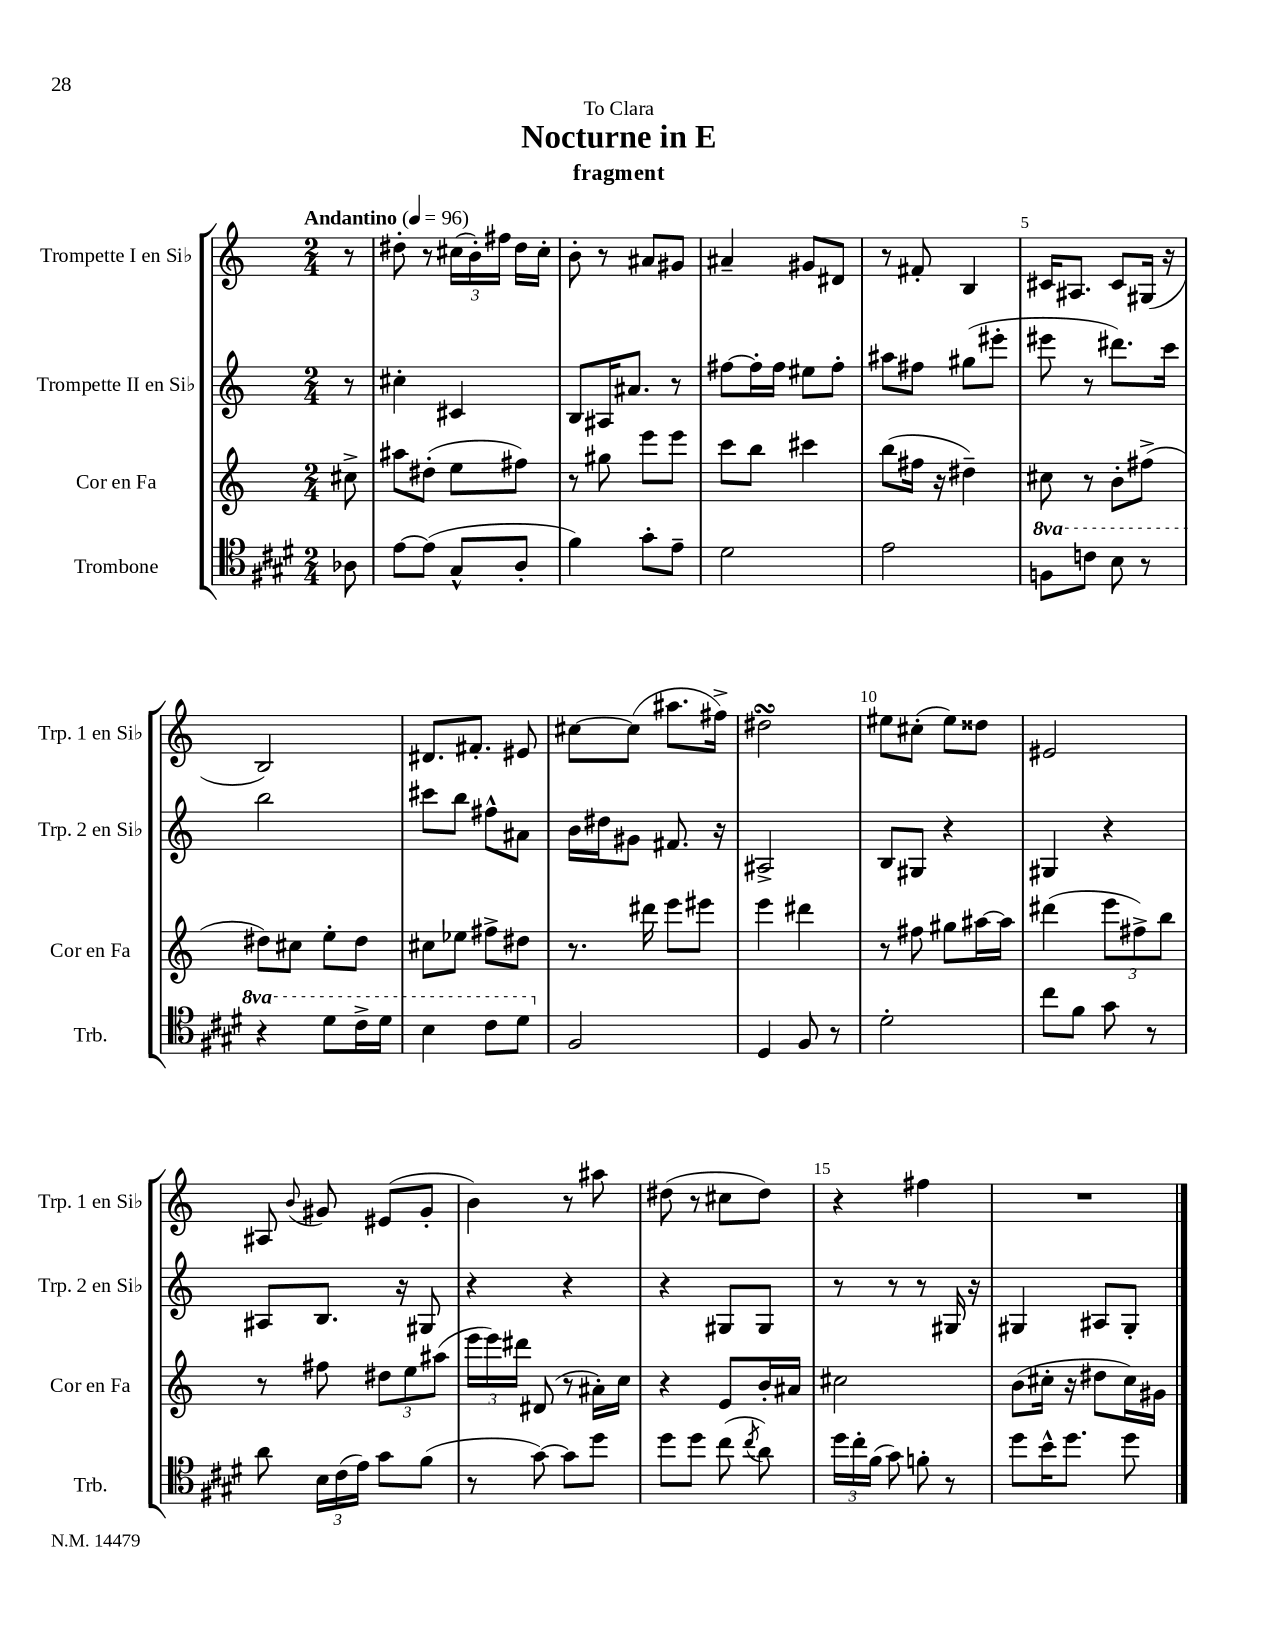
\header { title = "Nocturne in E" subtitle = "fragment" dedication = "To Clara" }
<<
\new StaffGroup <<
\new Staff = "s0" \with { instrumentName = "Trompette I en Sib" shortInstrumentName = "Trp. 1 en Sib" } {
    \clef treble \key c \major \numericTimeSignature \time 2/4 \partial 8 \tempo "Andantino" 4 = 96
    \autoBeamOff r8 |
    dis''8-. r8 \tuplet 3/2 { cis''16[( b'16-.) fis''16] } dis''16[ cis''16]-. |
    b'8-. r8 ais'8[ gis'8] |
    ais'4-- gis'8[ dis'8] |
    r8 fis'8-. b4 |
    cis'16[ ais8.] cis'8[ gis16]( r16 |
    b2) |
    dis'8.[ fis'8.]-. eis'8 |
    cis''8[~ cis''8]( ais''8.[ fis''16]->) |
    dis''2\turn |
    eis''8[ cis''8]-.( eis''8[) disis''8] |
    eis'2 |
    ais8 \appoggiatura { b'8 } gis'8 eis'8[( gis'8]-. |
    b'4) r8 ais''8 |
    dis''8( r8 cis''8[ dis''8]) |
    r4 fis''4 |
    R2 \bar "|." |
}
\new Staff = "s1" \with { instrumentName = "Trompette II en Sib" shortInstrumentName = "Trp. 2 en Sib" } {
    \clef treble \key c \major \numericTimeSignature \time 2/4 \partial 8
    \autoBeamOff r8 |
    cis''4-. cis'4 |
    b8[ ais16 ais'8.] r8 |
    fis''8[~ fis''16-. fis''16] eis''8[ fis''8]-. |
    ais''8[ fis''8] gis''8[( eis'''8]-. |
    eis'''8 r8 dis'''8.[) c'''16] |
    b''2 |
    cis'''8[ b''8] fis''8[-^ ais'8] |
    b'16[ dis''16 gis'8] fis'8. r16 |
    ais2-> |
    b8[ gis8] r4 |
    gis4 r4 |
    ais8[ b8.] r16 gis8 |
    r4 r4 |
    r4 gis8[ gis8] |
    r8 r8 r8 gis16 r16 |
    gis4 ais8[ gis8]-. \bar "|." |
}
\new Staff = "s2" \with { instrumentName = "Cor en Fa" shortInstrumentName = "Cor en Fa" } {
    \clef treble \key c \major \numericTimeSignature \time 2/4 \partial 8
    \autoBeamOff cis''8-> |
    ais''8[ dis''8]-.( e''8[ fis''8]) |
    r8 gis''8 e'''8[ e'''8] |
    c'''8[ b''8] cis'''4 |
    b''8[( fis''16] r16 dis''4--) |
    cis''8 r8 b'8[-. fis''8]->( |
    dis''8[) cis''8] e''8[-. dis''8] |
    cis''8[ ees''8] fis''8[-> dis''8] |
    r8. dis'''16 e'''8[ eis'''8] |
    e'''4 dis'''4 |
    r8 fis''8 gis''8[ ais''16~ ais''16] |
    dis'''4( \tuplet 3/2 { e'''8[ fis''8->) b''8] } |
    r8 fis''8 \tuplet 3/2 { dis''8[ e''8 ais''8]( } |
    \tuplet 3/2 { e'''16[ e'''16) dis'''16] } dis'8( r8 ais'16[-.) c''16] |
    r4 e'8[ b'16-. ais'16] |
    cis''2 |
    b'8[( cis''16]-. r16 dis''8[ cis''16) gis'16] \bar "|." |
}
\new Staff = "s3" \with { instrumentName = "Trombone" shortInstrumentName = "Trb." } {
    \clef tenor \key e \major \numericTimeSignature \time 2/4 \set Staff.ottavationMarkups = #ottavation-simple-ordinals \partial 8
    \autoBeamOff aes8 |
    e'8[~ e'8]( gis8[-^ a8]-. |
    fis'4) gis'8[-. e'8]-- |
    dis'2 |
    e'2 |
    \ottava #1 f'8[ c''8] b'8 r8 |
    r4 dis''8[ cis''16-> dis''16] |
    b'4 cis''8[ dis''8] \ottava #0 |
    fis2 |
    dis4 fis8 r8 |
    dis'2-. |
    cis''8[ fis'8] gis'8 r8 |
    a'8 \tuplet 3/2 { b16[ cis'16( e'16]) } gis'8[ fis'8]( |
    r8 gis'8~) gis'8[ dis''8] |
    dis''8[ dis''8] cis''8( \acciaccatura { cis''8 } a'8) |
    \tuplet 3/2 { dis''16[ cis''16-. fis'16]( } gis'8) f'8-. r8 |
    dis''8[ b'16-^ dis''8.] dis''8 \bar "|." |
}
>>
>>
\layout { \context { \Score \override BarNumber.break-visibility = ##(#f #t #t) barNumberVisibility = #(every-nth-bar-number-visible 5) } }
